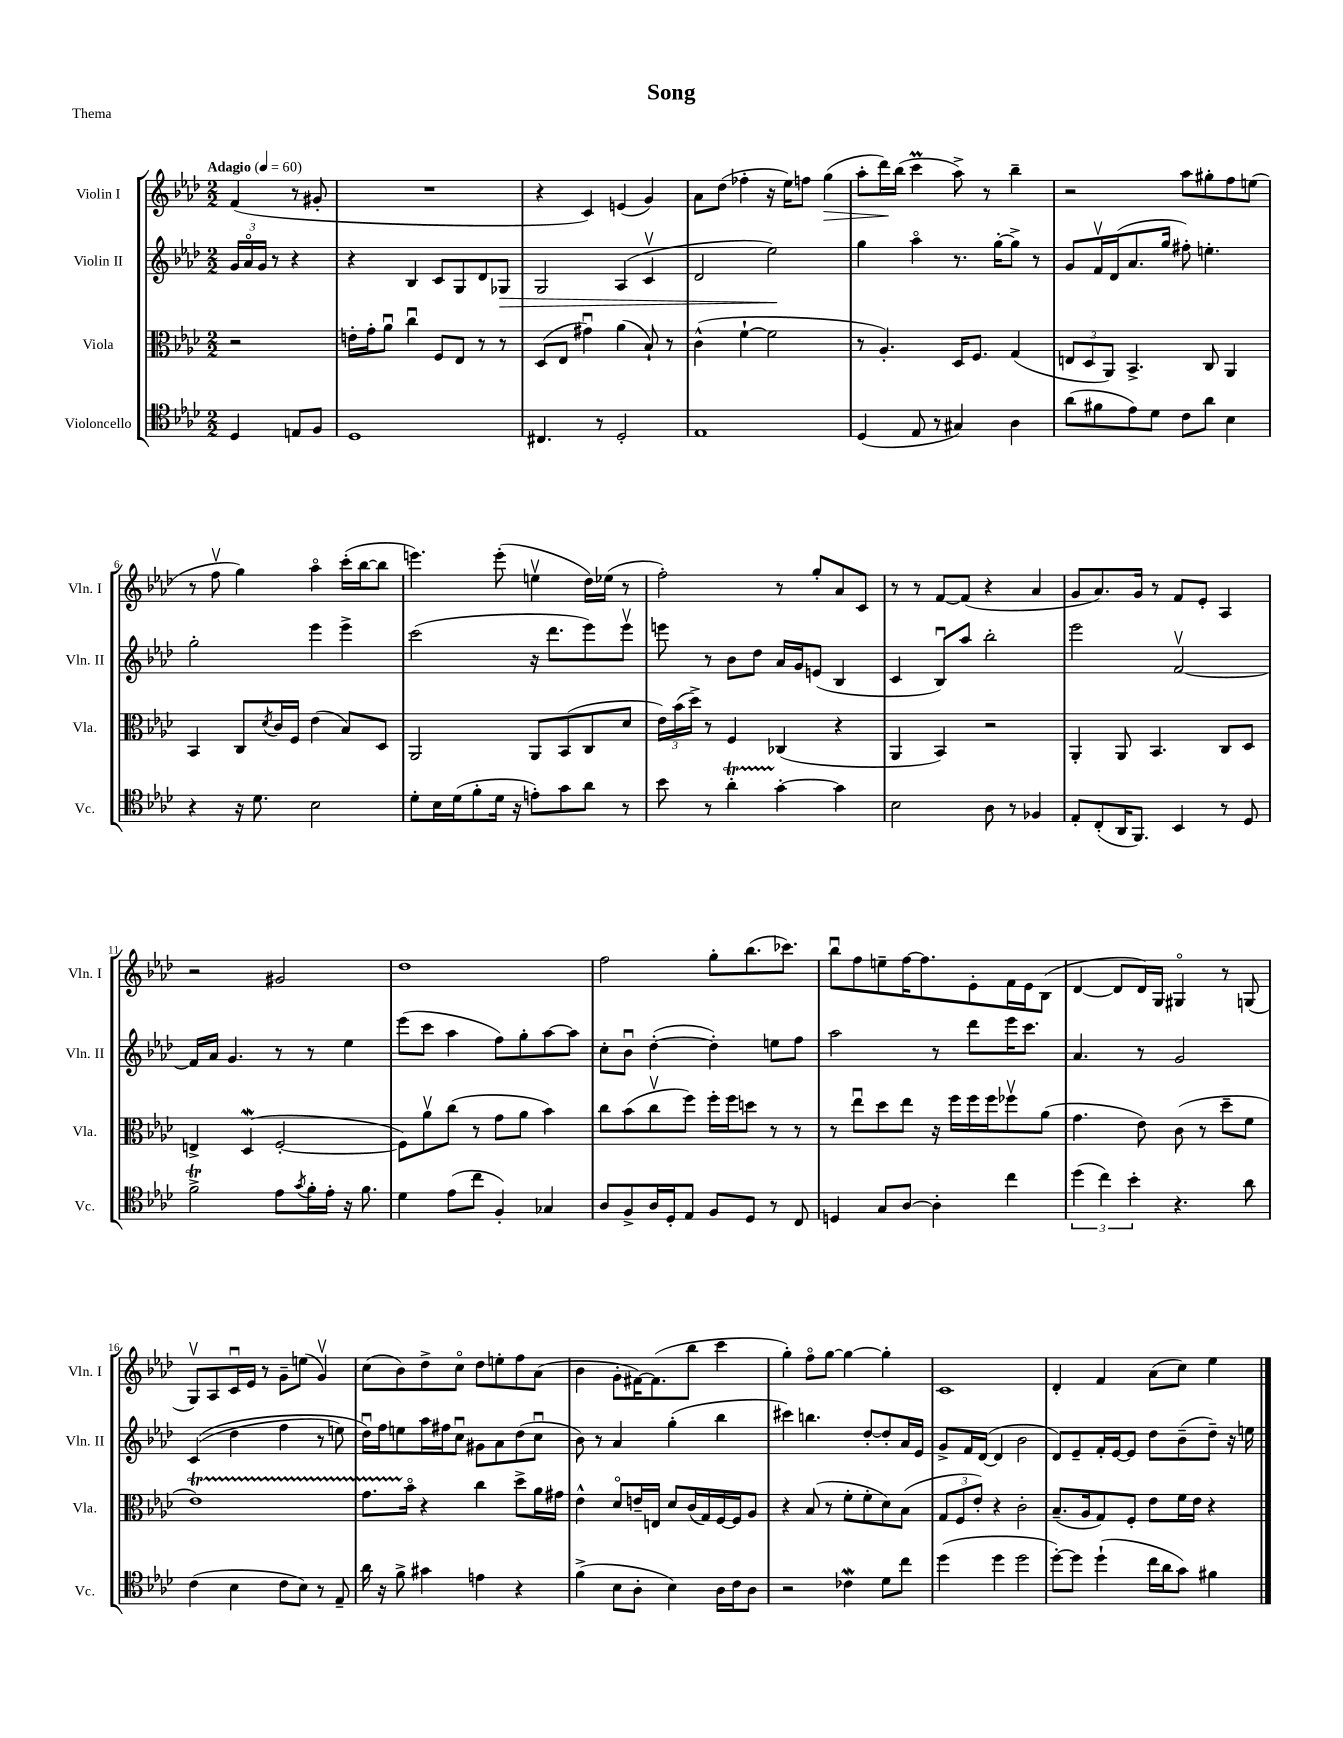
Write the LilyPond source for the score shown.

\header { title = "Song" piece = "Thema" }
<<
\new StaffGroup <<
\new Staff = "s0" \with { instrumentName = "Violin I" shortInstrumentName = "Vln. I" } {
    \clef treble \key aes \major \numericTimeSignature \time 2/2 \partial 2 \tempo "Adagio" 4 = 60
    f'4( r8 gis'8-. |
    R1 |
    r4 c'4) e'4( g'4) |
    aes'8 des''8( fes''4-. r16 ees''16) f''8 g''4\>( |
    aes''8-. des'''16\!) bes''16( c'''4\prall aes''8->) r8 bes''4-- |
    r2 aes''8 gis''8-. f''8 e''8( |
    r8 f''8\upbow g''4) aes''4\flageolet c'''16-.( bes''16~ bes''8 |
    e'''4.) e'''8-.( e''4\upbow des''16) ees''16( r8 |
    f''2-.) r8 g''8-. aes'8 c'8 |
    r8 r8 f'8~ f'8( r4 aes'4 |
    g'8 aes'8.) g'16 r8 f'8 ees'8-. aes4 |
    r2 gis'2 |
    des''1 |
    f''2 g''8-. bes''8.( ces'''8.) |
    bes''8\downbow f''8 e''8-- f''16~ f''8. ees'8-. f'16 ees'16 bes8( |
    des'4~ des'8 des'16) g16 gis4\flageolet r8 g8( |
    g8\upbow) aes8 c'16\downbow ees'16 r8 g'8-- e''8( g'4\upbow) |
    c''8( bes'8) des''8-> c''8\flageolet des''8 e''8-. f''8 aes'8( |
    bes'4 g'8-. fis'16~) fis'8.( bes''8 c'''4 |
    g''4-.) f''8\flageolet g''8~ g''4~ g''4-. |
    c'1 |
    des'4-. f'4 aes'8( c''8) ees''4 \bar "|." |
}
\new Staff = "s1" \with { instrumentName = "Violin II" shortInstrumentName = "Vln. II" } {
    \clef treble \key aes \major \numericTimeSignature \time 2/2 \partial 2
    \tuplet 3/2 { g'16 aes'16\flageolet g'16 } r8 r4 |
    r4 bes4 c'8 g8 des'8 ges8\> |
    g2 aes4( c'4\upbow |
    des'2 ees''2\!) |
    g''4 aes''4\flageolet r8. g''16~-. g''8-> r8 |
    g'8 f'16\upbow des'16( aes'8. g''16 fis''8-.) e''4.-. |
    g''2-. ees'''4 ees'''4-> |
    c'''2( r16 des'''8. ees'''8) ees'''8\upbow |
    e'''8 r8 bes'8 des''8 aes'16 g'16 e'8( bes4 |
    c'4 bes8\downbow) aes''8 bes''2-. |
    ees'''2 f'2~\upbow |
    f'16 aes'16 g'4. r8 r8 ees''4 |
    ees'''8( c'''8 aes''4 f''8) g''8-. aes''8~ aes''8 |
    c''8-. bes'8\downbow des''4~-.( des''4-.) e''8 f''8 |
    aes''2 r8 des'''8 ees'''16 c'''8. |
    aes'4. r8 g'2 |
    c'4(\( des''4 f''4 r8 e''8) |
    des''16\downbow\) f''16 e''8 aes''16 fis''16 c''8\downbow gis'8 aes'8 des''8( c''8\downbow |
    bes'8) r8 aes'4 g''4-.( bes''4 |
    cis'''4) b''4. des''8~-. des''8-. aes'16 ees'16 |
    g'8-> f'16 des'16~( des'4 bes'2 |
    des'8) ees'8-- f'16-. ees'16~ ees'8 des''8 bes'8--( des''8--) r16 e''16 \bar "|." |
}
\new Staff = "s2" \with { instrumentName = "Viola" shortInstrumentName = "Vla." } {
    \clef alto \key aes \major \numericTimeSignature \time 2/2 \partial 2
    r2 |
    e'16-. g'16-. aes'8\downbow c''4\downbow f8 ees8 r8 r8 |
    des8( ees8 gis'4\downbow) aes'4( bes8-!) r8 |
    c'4-^( f'4~-! f'2 |
    r8 aes4.-.) des16 f8. g4( |
    \tuplet 3/2 { e8 des8 aes,8) } bes,4.-> c8 aes,4 |
    bes,4 c8 \acciaccatura { des'8 } c'16 f16 ees'4( bes8) des8 |
    aes,2 aes,8 bes,8( c8 des'8 |
    \tuplet 3/2 { ees'16) bes'16( des''16->) } r8 f4 ces4( r4 |
    aes,4 bes,4) r2 |
    aes,4-. aes,8 bes,4. c8 des8 |
    e4-> des4\mordent( f2~-. |
    f8) aes'8\upbow c''8( r8 g'8 aes'8 bes'4) |
    c''8 bes'8( c''8\upbow f''8) f''16-. f''16 d''8 r8 r8 |
    r8 ees''8\downbow des''8 ees''8 r16 f''16 f''16 f''16 fes''8\upbow aes'8( |
    g'4. ees'8) c'8( r8 des''8-- f'8 |
    ees'1\startTrillSpan) |
    g'8. bes'16\flageolet\stopTrillSpan r4 c''4 des''8-> aes'16 gis'16 |
    ees'4-^ des'8\flageolet e'16-- e16 des'8 c'16( g16) f16~ f16 aes8 |
    r4 bes8( r8 f'8-. f'8-. des'8) bes8( |
    \tuplet 3/2 { g8 f8 ees'8-.) } r4 c'2-. |
    bes8.--( aes16 g8) f8-. ees'8 f'16 ees'16 r4 \bar "|." |
}
\new Staff = "s3" \with { instrumentName = "Violoncello" shortInstrumentName = "Vc." } {
    \clef tenor \key aes \major \numericTimeSignature \time 2/2 \partial 2
    des4 e8 f8 |
    des1 |
    cis4. r8 des2-. |
    ees1 |
    des4( ees8 r8 gis4) aes4 |
    aes'8( fis'8 ees'8) des'8 c'8 aes'8 bes4 |
    r4 r16 des'8. bes2 |
    des'8-. bes16 des'16( f'8-. des'16 r16 e'8-.) g'8 aes'8 r8 |
    bes'8 r8 aes'4-.\startTrillSpan g'4~-.\stopTrillSpan g'4 |
    bes2 aes8 r8 fes4 |
    ees8-. c8-.( aes,16 f,8.) bes,4 r8 des8 |
    f'2->\trill ees'8 \acciaccatura { g'8 } f'16-. ees'16-. r16 f'8. |
    des'4 ees'8( c''8 f4-.) ges4 |
    aes8 f8-> aes16 des16-. ees8 f8 des8 r8 c8 |
    d4 g8 aes8~ aes4-. c''4 |
    \tuplet 3/2 { des''4( c''4) bes'4-. } r4. aes'8 |
    c'4( bes4 c'8 bes8) r8 ees8-- |
    aes'16 r16 f'8-> gis'4 e'4 r4 |
    f'4->( bes8 aes8-. bes4) aes16 c'16 aes8 |
    r2 ces'4\mordent des'8 c''8 |
    des''4( des''4 des''2 |
    des''8~-.) des''8 des''4-!( c''16 aes'16 g'8) fis'4 \bar "|." |
}
>>
>>
